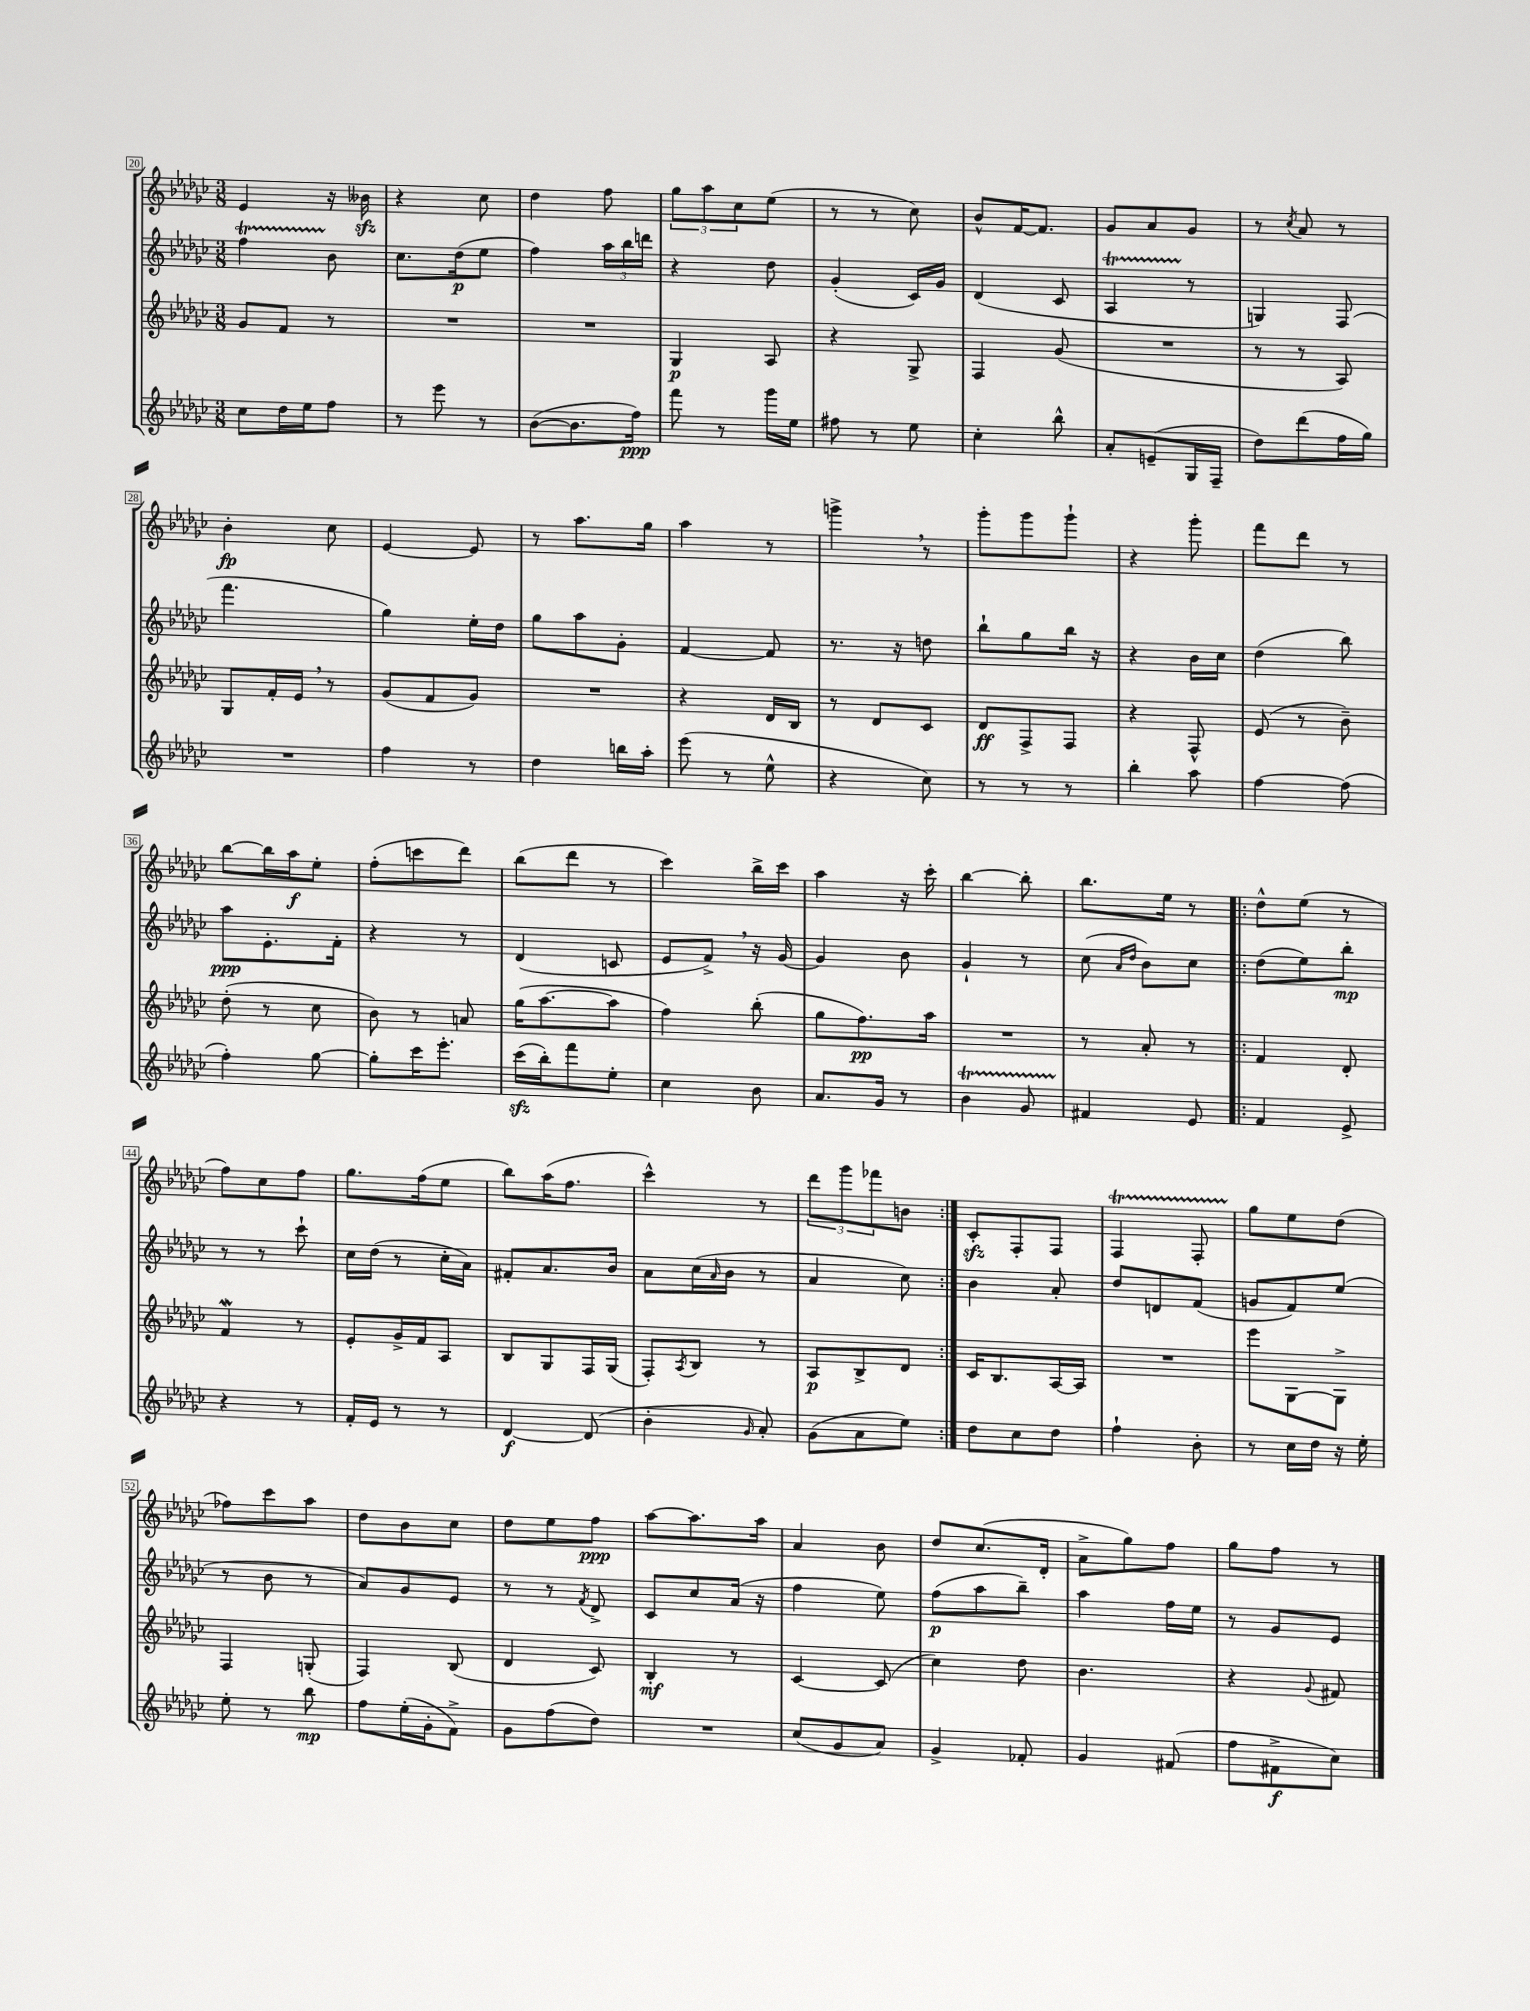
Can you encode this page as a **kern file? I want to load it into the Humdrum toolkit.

**kern	**dynam	**kern	**dynam	**kern	**dynam	**kern	**dynam
*part4	*part4	*part3	*part3	*part2	*part2	*part1	*part1
*staff4	*staff4	*staff3	*staff3	*staff2	*staff2	*staff1	*staff1
*clefG2	*	*clefG2	*	*clefG2	*	*clefG2	*
*k[b-e-a-d-g-c-]	*	*k[b-e-a-d-g-c-]	*	*k[b-e-a-d-g-c-]	*	*k[b-e-a-d-g-c-]	*
*M3/8	*	*M3/8	*	*M3/8	*	*M3/8	*
=20	=20	=20	=20	=20	=20	=20	=20
8cc-\L	.	8g-/L	.	4fft\	.	4e-/	.
16dd-\L	.	8f/J	.	.	.	.	.
16ee-\J	.	.	.	.	.	.	.
8ff\J	.	8r	.	8b-\	.	16r	.
.	.	.	.	.	.	16b--Xzz\	.
=21	=21	=21	=21	=21	=21	=21	=21
8r	.	4.r	.	8.cc-\L	.	4r	.
8eee-\	.	.	.	.	.	.	.
.	.	.	.	(16dd-\k	p	.	.
8r	.	.	.	8ee-\J	.	8cc-\	.
=22	=22	=22	=22	=22	=22	=22	=22
([8b-\L	.	4.r	.	4ff\)	.	4dd-\	.
8.b-\]	.	.	.	.	.	.	.
.	.	.	.	24aa-\LL	.	8ff\	.
.	.	.	.	24bb-\	.	.	.
16ff\Jk)	ppp	.	.	.	.	.	.
.	.	.	.	24dddn\JJ	.	.	.
=23	=23	=23	=23	=23	=23	=23	=23
8fff\	.	4G-/	p	4r	.	12gg-\L	.
.	.	.	.	.	.	12aa-\	.
8r	.	.	.	.	.	.	.
.	.	.	.	.	.	12cc-\	.
16ggg-\LL	.	8A-/	.	8dd-\	.	(8ee-\J	.
16ee-\JJ	.	.	.	.	.	.	.
=24	=24	=24	=24	=24	=24	=24	=24
8ff#X\	.	4r	.	(4g-'/	.	8r	.
8r	.	.	.	.	.	8r	.
8ee-\	.	8G-^/	.	16c-/LL)	.	8cc-\)	.
.	.	.	.	16g-/JJ	.	.	.
=25	=25	=25	=25	=25	=25	=25	=25
4cc-'\	.	4F/	.	(4d-/	.	8b-^^/L	.
.	.	.	.	.	.	[16f/K	.
.	.	.	.	.	.	8.f/J]	.
8bb-^^\	.	(8g-/	.	8c-/	.	.	.
=26	=26	=26	=26	=26	=26	=26	=26
8a-'/L	.	4.r	.	4A-T/	.	8g-/L	.
(8en~/	.	.	.	.	.	8a-/	.
16G-/L	.	.	.	8r	.	8g-/J	.
16F~/JJ	.	.	.	.	.	.	.
=27	=27	=27	=27	=27	=27	=27	=27
8dd-\L)	.	8r	.	4Gn/)	.	8r	.
.	.	.	.	.	.	8qcc-/	.
(8ddd-\	.	8r	.	.	.	8a-/	.
16ff\L	.	8A-/)	.	(8F/	.	8r	.
16gg-\JJ)	.	.	.	.	.	.	.
!!LO:LB:g=z
=28	=28	=28	=28	=28	=28	=28	=28
4.r	.	8G-/L	.	4.fff\	.	4b-'\	fp
.	.	16f'/L	.	.	.	.	.
.	.	16e-,/JJ	.	.	.	.	.
.	.	8r	.	.	.	8cc-\	.
=29	=29	=29	=29	=29	=29	=29	=29
4ff\	.	(8g-/L	.	4gg-\)	.	[4e-/	.
.	.	8f/	.	.	.	.	.
8r	.	8g-/J)	.	16ee-'\LL	.	8e-/]	.
.	.	.	.	16dd-\JJ	.	.	.
=30	=30	=30	=30	=30	=30	=30	=30
4dd-\	.	4.r	.	8gg-\L	.	8r	.
.	.	.	.	8aa-\	.	8.aa-\L	.
16bbn\LL	.	.	.	8g-'\J	.	.	.
16aa-'\JJ	.	.	.	.	.	16gg-\Jk	.
=31	=31	=31	=31	=31	=31	=31	=31
(8eee-\	.	4r	.	[4f/	.	4aa-\	.
8r	.	.	.	.	.	.	.
8ee-^^\	.	16d-/LL	.	8f/]	.	8r	.
.	.	16B-/JJ	.	.	.	.	.
=32	=32	=32	=32	=32	=32	=32	=32
4r	.	8r	.	8.r	.	4gggn^,\	.
.	.	8d-/L	.	.	.	.	.
.	.	.	.	16r	.	.	.
8cc-\)	.	8c-/J	.	8ddn\	.	8r	.
=33	=33	=33	=33	=33	=33	=33	=33
8r	.	8d-/L	ff	8bb-`\L	.	8ggg-'\L	.
8r	.	8F^/	.	8gg-\	.	8ggg-\	.
8r	.	8F/J	.	16bb-\Jk	.	8ggg-`\J	.
.	.	.	.	16r	.	.	.
=34	=34	=34	=34	=34	=34	=34	=34
4bb-'\	.	4r	.	4r	.	4r	.
8aa-\	.	8F^^/	.	16b-\LL	.	8ggg-'\	.
.	.	.	.	16cc-\JJ	.	.	.
=35	=35	=35	=35	=35	=35	=35	=35
[4ff\	.	(8e-/	.	(4dd-\	.	8fff\L	.
.	.	8r	.	.	.	8ddd-\J	.
(8ff\]	.	8b-~\)	.	8bb-\)	.	8r	.
!!LO:LB:g=z
=36	=36	=36	=36	=36	=36	=36	=36
4ff'\)	.	(8dd-'\	.	8aa-\L	ppp	[8bb-\L	.
.	.	8r	.	8.e-'\	.	16bb-\L]	.
.	.	.	.	.	.	16aa-\J	f
[8gg-\	.	8cc-\	.	.	.	8ee-'\J	.
.	.	.	.	16f'\Jk	.	.	.
=37	=37	=37	=37	=37	=37	=37	=37
8gg-'\L]	.	8b-\)	.	4r	.	(8ff'\L	.
16ccc-\K	.	8r	.	.	.	8cccn\	.
8.eee-'\J	.	.	.	.	.	.	.
.	.	8an/	.	8r	.	8ddd-\J)	.
=38	=38	=38	=38	=38	=38	=38	=38
(16ccc-zz\LL	.	(16gg-\KL	.	(4d-/	.	(8bb-\L	.
16bb-'\J)	.	[8.aa-\	.	.	.	.	.
8fff\	.	.	.	.	.	8ddd-\J	.
8ee-'\J	.	8aa-\J]	.	8cn/	.	8r	.
=39	=39	=39	=39	=39	=39	=39	=39
4cc-\	.	4ff\)	.	8e-/L	.	4ccc-\)	.
.	.	.	.	8f^,/J)	.	.	.
8b-\	.	(8bb-'\	.	16r	.	16bb-^\LL	.
.	.	.	.	[16g-/	.	16ccc-\JJ	.
=40	=40	=40	=40	=40	=40	=40	=40
8.a-/L	.	8gg-\L	.	4g-/]	.	4aa-\	.
.	.	8.ff\)	pp	.	.	.	.
16g-/Jk	.	.	.	.	.	.	.
8r	.	.	.	8b-\	.	16r	.
.	.	16aa-\Jk	.	.	.	16ccc-'\	.
=41	=41	=41	=41	=41	=41	=41	=41
4b-t\	.	4.r	.	4g-`/	.	[4bb-\	.
8g-TTT/	.	.	.	8r	.	8bb-'\]	.
=42	=42	=42	=42	=42	=42	=42	=42
4f#X/	.	8r	.	(8cc-\	.	8.bb-\L	.
.	.	.	.	16qqa-/LL	.	.	.
.	.	.	.	16qqdd-/JJ	.	.	.
.	.	8a-'/	.	8b-\L)	.	.	.
.	.	.	.	.	.	16ee-\Jk	.
8e-/	.	8r	.	8cc-\J	.	8r	.
=43!|:	=43!|:	=43!|:	=43!|:	=43!|:	=43!|:	=43!|:	=43!|:
4f/	.	4f/	.	(8dd-\L	.	8dd-^^\L	.
.	.	.	.	8ee-\)	.	(8ee-\J	.
8e-^/	.	8d-'/	.	8bb-'\J	mp	8r	.
!!LO:LB:g=z
=44	=44	=44	=44	=44	=44	=44	=44
4r	.	4fW/	.	8r	.	8ff\L)	.
.	.	.	.	8r	.	8cc-\	.
8r	.	8r	.	8ccc-`\	.	8ff\J	.
=45	=45	=45	=45	=45	=45	=45	=45
16f'/LL	.	8e-'/L	.	16cc-\LL	.	8.gg-\L	.
16e-/JJ	.	.	.	(16dd-\JJ	.	.	.
8r	.	16g-^/L	.	8r	.	.	.
.	.	16f/J	.	.	.	(16ff\k	.
8r	.	8A-/J	.	16cc-'\LL	.	8ee-\J	.
.	.	.	.	16a-\JJ)	.	.	.
=46	=46	=46	=46	=46	=46	=46	=46
[4d-/	f	8B-/L	.	8f#X'/L	.	8bb-\L)	.
.	.	8G-/	.	8.a-/	.	(16aa-\K	.
.	.	.	.	.	.	8.ff\J	.
(8d-/]	.	16F/L	.	.	.	.	.
.	.	(16G-/JJ	.	16b-/Jk	.	.	.
=47	=47	=47	=47	=47	=47	=47	=47
4b-'\	.	8F'/L)	.	8a-\L	.	4ccc-^^\)	.
.	.	8qA-/	.	.	.	.	.
.	.	8B-/J	.	(16cc-\L	.	.	.
.	.	.	.	16qqa-/	.	.	.
.	.	.	.	16b-\JJ	.	.	.
16qqg-/	.	.	.	.	.	.	.
8a-'/)	.	8r	.	8r	.	8r	.
=48	=48	=48	=48	=48	=48	=48	=48
(8g-\L	.	8A-/L	p	4a-/	.	12ddd-\L	.
.	.	.	.	.	.	12ggg-\	.
8a-\	.	8B-^/	.	.	.	.	.
.	.	.	.	.	.	12fff-X\	.
8ee-\J)	.	8d-/J	.	8cc-\)	.	8bn\J	.
=49:|!	=49:|!	=49:|!	=49:|!	=49:|!	=49:|!	=49:|!	=49:|!
8dd-\L	.	16c-/KL	.	4b-\	.	8c-zz'/L	.
.	.	8.B-/	.	.	.	.	.
8cc-\	.	.	.	.	.	8F'/	.
8dd-\J	.	[16A-/L	.	8a-'/	.	8F/J	.
.	.	16A-/JJ]	.	.	.	.	.
=50	=50	=50	=50	=50	=50	=50	=50
4ff`\	.	4.r	.	8dd-/L	.	4Ft/	.
.	.	.	.	8dn/	.	.	.
8b-'\	.	.	.	(8f/J	.	8FTTT'/	.
=51	=51	=51	=51	=51	=51	=51	=51
8r	.	8eee-\L	.	8gn/L	.	8gg-\L	.
16cc-\LL	.	[8G-\	.	8f/)	.	8ee-\	.
16dd-\JJ	.	.	.	.	.	.	.
16r	.	8G-^\J]	.	(8ee-/J	.	(8dd-\J	.
16ee-'\	.	.	.	.	.	.	.
!!LO:LB:g=z
=52	=52	=52	=52	=52	=52	=52	=52
8ee-'\	.	4F/	.	8r	.	8ff-X\L)	.
8r	.	.	.	8b-\	.	8ccc-\	.
8bb-\	mp	(8Gn'/	.	8r	.	8aa-\J	.
=53	=53	=53	=53	=53	=53	=53	=53
8ff\L	.	4F/)	.	8a-/L)	.	8dd-\L	.
(16ee-'\L	.	.	.	8g-/	.	8b-\	.
16g-'\J	.	.	.	.	.	.	.
8f^\J)	.	(8B-/	.	8e-/J	.	8cc-\J	.
=54	=54	=54	=54	=54	=54	=54	=54
8g-\L	.	4d-/	.	8r	.	8dd-\L	.
(8ff\	.	.	.	8r	.	8ee-\	.
.	.	.	.	8qf/	.	.	.
8dd-\J)	.	8c-/)	.	8d-^/	.	8ff\J	ppp
=55	=55	=55	=55	=55	=55	=55	=55
4.r	.	4B-'/	mf	8c-/L	.	[8aa-\L	.
.	.	.	.	8cc-/	.	8.aa-\]	.
.	.	8r	.	(16a-/Jk	.	.	.
.	.	.	.	16r	.	16aa-\Jk	.
=56	=56	=56	=56	=56	=56	=56	=56
(8cc-/L	.	[4c-/	.	4ff\	.	4a-/	.
8g-/	.	.	.	.	.	.	.
8a-/J)	.	(8c-/]	.	8ee-\)	.	8b-\	.
=57	=57	=57	=57	=57	=57	=57	=57
4g-^/	.	4cc-\)	.	(8ff\L	p	8dd-/L	.
.	.	.	.	8aa-\	.	(8.cc-/	.
8f-X'/	.	8dd-\	.	8bb-~\J)	.	.	.
.	.	.	.	.	.	16d-'/Jk	.
=58	=58	=58	=58	=58	=58	=58	=58
4g-/	.	4.b-\	.	4aa-\	.	8a-^\L	.
.	.	.	.	.	.	8gg-\)	.
(8f#X/	.	.	.	16ff\LL	.	8ff\J	.
.	.	.	.	16ee-\JJ	.	.	.
=59	=59	=59	=59	=59	=59	=59	=59
8ff\L	.	4r	.	8r	.	8gg-\L	.
8f#X^\	f	.	.	8g-/L	.	8ff\J	.
.	.	8qqg-/	.	.	.	.	.
8cc-\J)	.	8f#X/	.	8e-/J	.	8r	.
==	==	==	==	==	==	==	==
*-	*-	*-	*-	*-	*-	*-	*-
